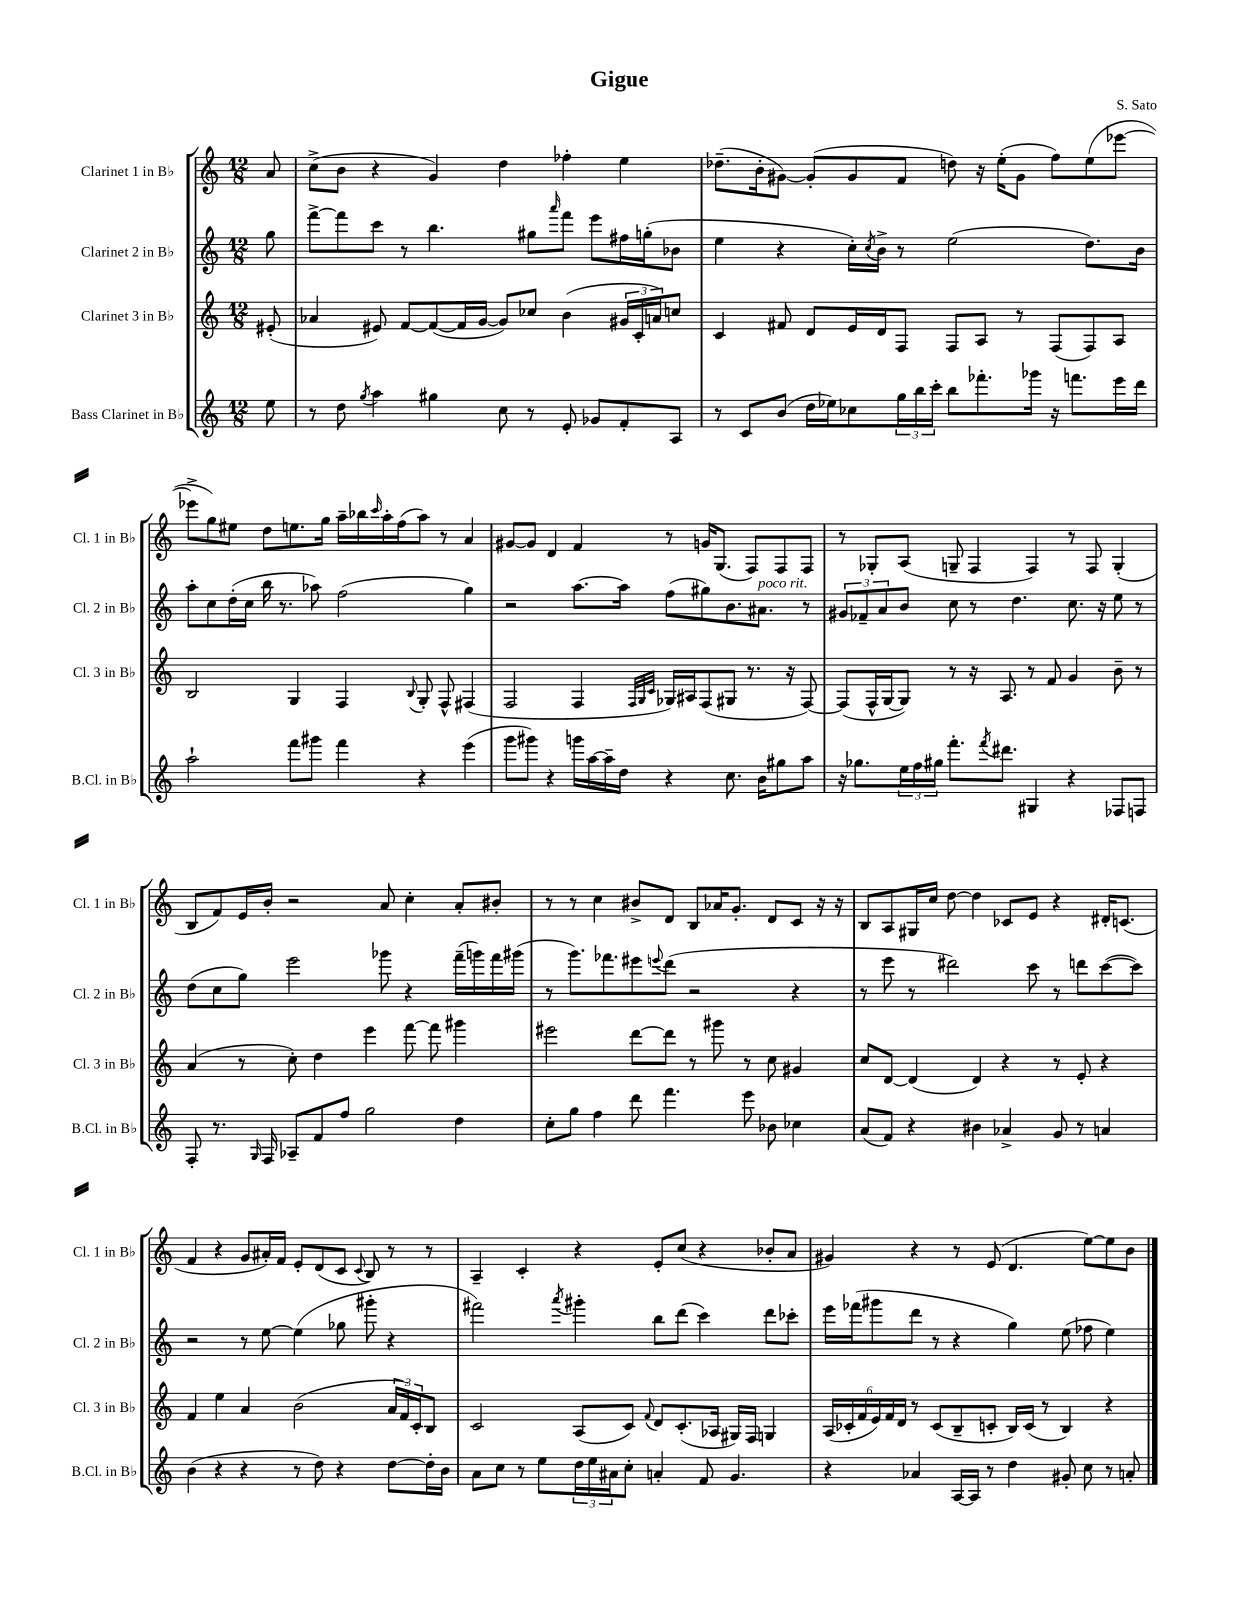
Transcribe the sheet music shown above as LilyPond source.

\header { title = "Gigue" composer = "S. Sato" }
<<
\new StaffGroup <<
\new Staff = "s0" \with { instrumentName = "Clarinet 1 in Bb" shortInstrumentName = "Cl. 1 in Bb" } {
    \clef treble \key c \major \numericTimeSignature \time 12/8 \partial 8
    a'8 |
    c''8->( b'8 r4 g'4) d''4 fes''4-. e''4 |
    des''8.--( b'16-. gis'8~) gis'8-.( gis'8 f'8 d''8) r16 e''16-.( gis'8 f''8) e''8( ees'''8~ |
    ees'''8-> g''8) eis''8 d''8 e''8. g''16 a''16-- bes''16 \grace { c'''16 } a''16-. f''16( a''8) r8 a'4 |
    gis'8~ gis'8 d'4 f'4 r8 g'16 g8.( f8) f8 f8 |
    r8 ges8-. a8( g8-- f4 f4) r8 f8 g4-.( |
    b8 f'8) e'16 b'16-. r2 a'8 c''4-. a'8-. bis'8-. |
    r8 r8 c''4 bis'8-> d'8 b8 aes'16 g'8.-. d'8 c'8 r16 r16 |
    b8 a8 gis16 c''16 d''8~ d''4 ces'8 e'8 r4 dis'16-. c'8.( |
    f'4 r4 g'8 ais'16-.) f'16 e'8-. d'8( c'8 \appoggiatura { c'8 } b8) r8 r8 |
    a4-- c'4-. r4 e'8-. c''8( r4 bes'8-. a'8 |
    gis'4) r4 r8 e'8( d'4. e''8~) e''8 b'8 \bar "|." |
}
\new Staff = "s1" \with { instrumentName = "Clarinet 2 in Bb" shortInstrumentName = "Cl. 2 in Bb" } {
    \clef treble \key c \major \numericTimeSignature \time 12/8 \partial 8
    g''8 |
    f'''8~-> f'''8 c'''8 r8 b''4. gis''8 \grace { a'''16 } f'''8 e'''8 fis''16 g''16-.( bes'8 |
    e''4 r4 c''16-.) \acciaccatura { c''8 } b'16-> r8 e''2( d''8.) b'16 |
    a''8-. c''8 d''16-.( c''16 b''16 r8. aes''8) f''2( g''4) |
    r2 a''8.~ a''16 f''8( gis''8) b'8. ais'8.^\markup { \italic "poco rit." } r8 |
    \tuplet 3/2 { gis'8 fes'8-- a'8 } b'8 c''8 r8 d''4. c''8. r16 e''8 r8 |
    d''8( c''8 g''8) e'''2 ges'''8 r4 f'''16--( g'''16) f'''16 gis'''16( |
    r8 g'''8.) fes'''8. eis'''8 \appoggiatura { e'''8 } d'''8( r2 r4 |
    r8 e'''8 r8 dis'''2) c'''8 r8 d'''8 c'''8~( c'''8) |
    r2 r8 e''8~ e''4( ges''8 gis'''8-. r4 |
    fis'''2) \acciaccatura { a'''8 } gis'''4-. b''8 d'''8( c'''4) d'''8 ces'''8-. |
    e'''16 fes'''16( gis'''8 d'''8 r8 r4 g''4) e''8( fes''8 e''4) \bar "|." |
}
\new Staff = "s2" \with { instrumentName = "Clarinet 3 in Bb" shortInstrumentName = "Cl. 3 in Bb" } {
    \clef treble \key c \major \numericTimeSignature \time 12/8 \partial 8
    eis'8-.( |
    aes'4 eis'8) f'8~ f'8~( f'16 g'16~ g'8) ces''8 b'4( \tuplet 3/2 { gis'16 c'16-. a'16) } c''8 |
    c'4 fis'8 d'8 e'16 d'16 f8 f8 a8 r8 f8( f8) a8 |
    b2 g4 f4 \appoggiatura { b8 } g8-. f8-^ fis4( |
    f2 f4 \grace { f32 g32 c'32 } ges16) ais16 f8( gis8 r8. r16 f8~) |
    f8( f16-^ g16~ g8) r8 r16 a8. r8 f'8 g'4 b'8-- r8 |
    a'4( r8 c''8-.) d''4 e'''4 f'''8~ f'''8 gis'''4 |
    eis'''2 d'''8~ d'''8 r8 gis'''8 r8 c''8 gis'4 |
    c''8 d'8~ d'4( d'4) r4 r8 e'8-. r4 |
    f'4 e''4 a'4 b'2( \tuplet 3/2 { a'16 f'16) c'16-. } b8 |
    c'2 a8( c'8) \appoggiatura { f'8 } d'8 c'8.-.( aes16 gis16) f16 g4 |
    \tuplet 6/4 { a16( ces'16-. f'16 e'16) f'16 d'16 } r8 ces'8( b8-- c'8-. b16) c'16( r8 b4) r4 \bar "|." |
}
\new Staff = "s3" \with { instrumentName = "Bass Clarinet in Bb" shortInstrumentName = "B.Cl. in Bb" } {
    \clef treble \key c \major \numericTimeSignature \time 12/8 \partial 8
    e''8 |
    r8 d''8 \acciaccatura { g''8 } a''4 gis''4 c''8 r8 e'8-. ges'8 f'8-. a8 |
    r8 c'8 b'8( d''16 ees''16) ces''8 \tuplet 3/2 { g''16 b''16 c'''16-. } b''8 fes'''8.-. ges'''16 r16 f'''8. e'''16 d'''16 |
    a''2-! f'''8 gis'''8 f'''4 r4 e'''4( |
    g'''8 gis'''8) r4 g'''16 a''16~ a''16-- d''16 r4 c''8. b'16 gis''8 a''8 |
    r16 ges''8. \tuplet 3/2 { e''16 f''16 gis''16 } f'''8.-. \acciaccatura { f'''8 } dis'''8. gis4 r4 fes8 f8 |
    f8-. r8. \grace { g16 } f16 aes8-- f'8 f''8 g''2 d''4 |
    c''8-. g''8 f''4 d'''8 f'''4. e'''8 bes'8 ces''4 |
    a'8( f'8) r4 bis'4 aes'4-> g'8 r8 a'4 |
    b'4( r4 r4 r8 d''8) r4 d''8~ d''16-. b'16 |
    a'8 c''8 r8 e''8 \tuplet 3/2 { d''16 e''16 ais'16 } c''8-. a'4-. f'8 g'4. |
    r4 aes'4 a16~ a16 r8 d''4 gis'8-. c''8 r8 a'8-. \bar "|." |
}
>>
>>
\layout { \context { \Score \remove "Bar_number_engraver" } }
